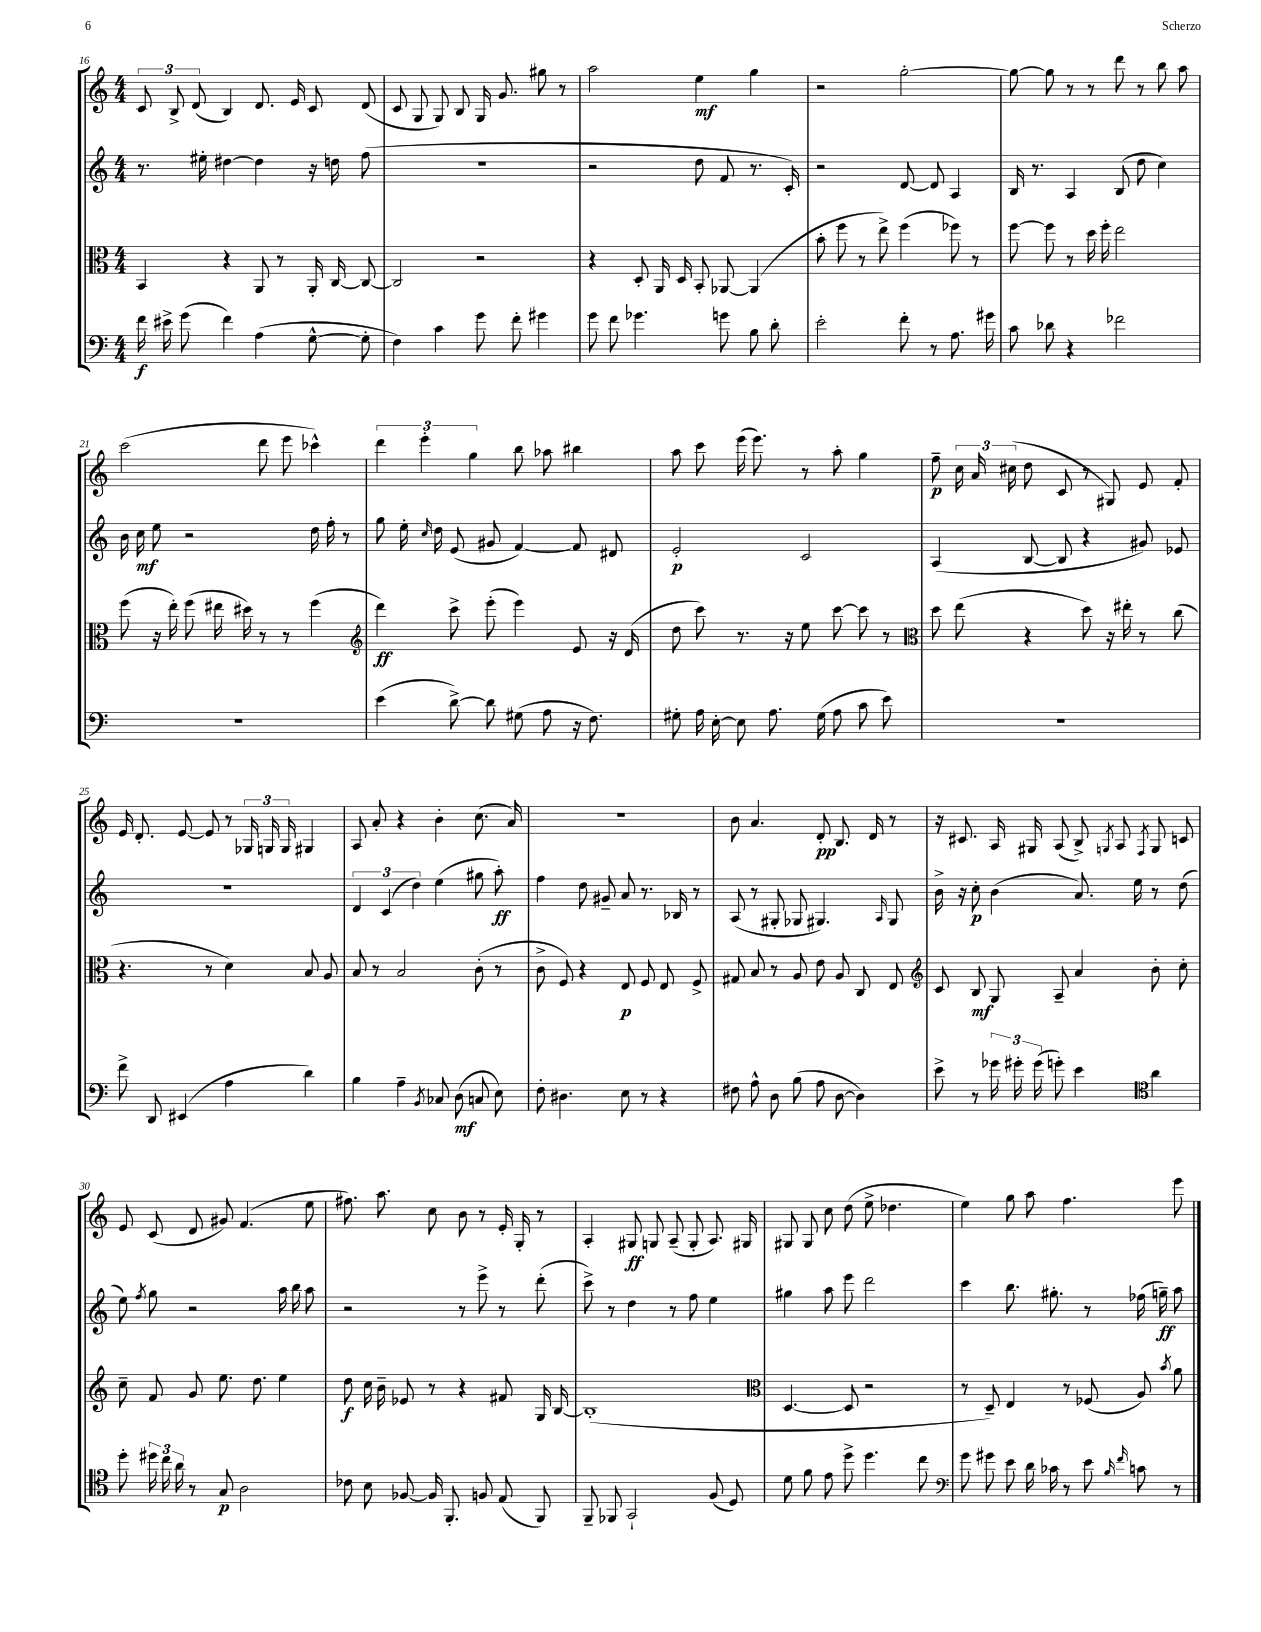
<<
\new StaffGroup <<
\new Staff = "s0" {
    \clef treble \key c \major \numericTimeSignature \time 4/4
    \autoBeamOff \tuplet 3/2 { c'8 b8-> d'8( } b4) d'8. e'16 c'8 d'8( |
    c'8 g8 g8) b8 g16 g'8. gis''8 r8 |
    a''2 e''4\mf g''4 |
    r2 g''2~-. |
    g''8~ g''8 r8 r8 d'''8 r8 b''8 a''8 |
    c'''2( d'''8 e'''8 ces'''4-^) |
    \tuplet 3/2 { d'''4 e'''4-. g''4 } b''8 aes''8 bis''4 |
    a''8 c'''8 e'''16( e'''8.) r8 a''8-. g''4 |
    f''8--\p \tuplet 3/2 { c''16 a'16 cis''16( } d''8 c'8 r8 gis8) e'8 f'8-. |
    e'16 d'8.-. e'8~ e'8 r8 \tuplet 3/2 { ges16 g16 g16 } gis4 |
    a8 a'8-. r4 b'4-. c''8.( a'16) |
    R1 |
    b'8 a'4. d'8-.\pp b8. d'16 r8 |
    r16 cis'8. a16 gis16 a8( b8->) \acciaccatura { g8 } a8 \acciaccatura { f8 } g8 c'8 |
    e'8 c'8( d'8 gis'8) f'4.( e''8 |
    fis''8.) a''8. c''8 b'8 r8 e'16-. g16-. r8 |
    a4-. gis8\ff g8 a8--( g8-. a8.) gis16 |
    gis8 gis8 c''8 d''8( e''8-> des''4. |
    e''4) g''8 a''8 f''4. e'''8 \bar "|." |
}
\new Staff = "s1" {
    \clef treble \key c \major \numericTimeSignature \time 4/4
    \autoBeamOff r8. eis''16-. dis''4~ dis''4 r16 d''16 f''8( |
    R1 |
    r2 d''8 f'8 r8. c'16-.) |
    r2 d'8~ d'8 a4 |
    b16 r8. a4 b8( d''8 c''4) |
    b'16 c''16\mf e''8 r2 d''16 f''16-. r8 |
    g''8 e''16-. \grace { c''16 } d''16 e'8( gis'8 f'4~) f'8 dis'8 |
    e'2-.\p c'2 |
    a4( b8~ b8 r4 gis'8) ees'8 |
    r1 |
    \tuplet 3/2 { d'4 c'4( d''4) } e''4( gis''8 a''8-.\ff) |
    f''4 d''8 gis'8-- a'8 r8. bes16 r8 |
    a8( r8 gis8-. ges8 gis4.) \grace { a16 } gis8 |
    b'16-> r16 c''8-.\p b'4( a'8.) e''16 r8 d''8( |
    e''8) \acciaccatura { f''8 } g''8 r2 a''16 b''16 a''8 |
    r2 r8 e'''8-> r8 d'''8-.( |
    c'''8->) r8 d''4 r8 f''8 e''4 |
    gis''4 a''8 e'''8 d'''2 |
    c'''4 b''8. gis''8.-. r8 fes''16( g''16--\ff) a''8 \bar "|." |
}
\new Staff = "s2" {
    \clef alto \key c \major \numericTimeSignature \time 4/4
    \autoBeamOff b,4 r4 a,8 r8 a,16-. c16~ c8~ |
    c2 r2 |
    r4 d8-. a,16 d16 b,8-. aes,8~ aes,4( |
    b'8-. f''8 r8 e''8->) f''4( fes''8) r8 |
    f''8~ f''8 r8 d''16 f''16-. e''2 |
    f''8( r16 e''16-.) f''8( eis''16 dis''16) r8 r8 f''4( |
    \clef treble d'''4\ff) c'''8-> e'''8-.( e'''4) e'8 r16 d'16( |
    d''8 c'''8) r8. r16 e''8 c'''8~ c'''8 r8 |
    \clef alto d''8 e''8( r4 d''8) r16 eis''16-. r8 c''8( |
    r4. r8 d'4) b8 a8 |
    b8 r8 b2 c'8-.( r8 |
    c'8-> f8) r4 e8\p f8 e8 f8-> |
    gis8 b8 r8 a8 e'8 a8 c8 e8 |
    \clef treble c'8 b8\mf g8 a8-- a'4 b'8-. c''8-. |
    c''8-- f'8 g'8 e''8. d''8. e''4 |
    d''8\f c''16 b'16-- ees'8 r8 r4 fis'8 g16 b16~ |
    b1-.( |
    \clef alto d4.~ d8 r2 |
    r8 d8--) e4 r8 fes8( a8) \acciaccatura { b'8 } a'8 \bar "|." |
}
\new Staff = "s3" {
    \clef bass \key c \major \numericTimeSignature \time 4/4
    \autoBeamOff f'16\f eis'16-> g'8( f'4) a4( g8~-^ g8-. |
    f4) c'4 g'8 f'8-. gis'4 |
    g'8 f'8 ges'4. g'8 b8 d'8-. |
    e'2-. f'8-. r8 a8. gis'16 |
    c'8 des'8 r4 fes'2 |
    r1 |
    e'4( d'8~->) d'8 gis8( a8 r16 f8.) |
    gis8-. a16 e16~-. e8 a8. gis16( a8 c'8 e'8) |
    R1 |
    f'8-> d,8 eis,4( a4 d'4) |
    b4 a4-- \acciaccatura { b,8 } ces8 d8\mf( c8 e8) |
    f8-. dis4. e8 r8 r4 |
    fis8 a8-^ d8 b8( a8 d8~ d4) |
    e'8-> r8 \tuplet 3/2 { ges'16 gis'16-. gis'16( } g'8-.) e'4 \clef tenor a'4 |
    d''8-. \tuplet 3/2 { dis''16 c''16 a'16 } r8 g8\p a2 |
    ces'8 b8 fes8~ fes16 f,8.-. f8 e8( f,8) |
    f,8-- fes,8 g,2-! f8( d8) |
    d'8 f'8 e'8 d''8-> d''4. c''8 |
    \clef bass g'8 gis'8 e'8 d'16 ces'16 r8 e'8 \grace { b16 f'16 } c'8 r8 \bar "|." |
}
>>
>>
\layout { \context { \Score currentBarNumber = #16 } }
